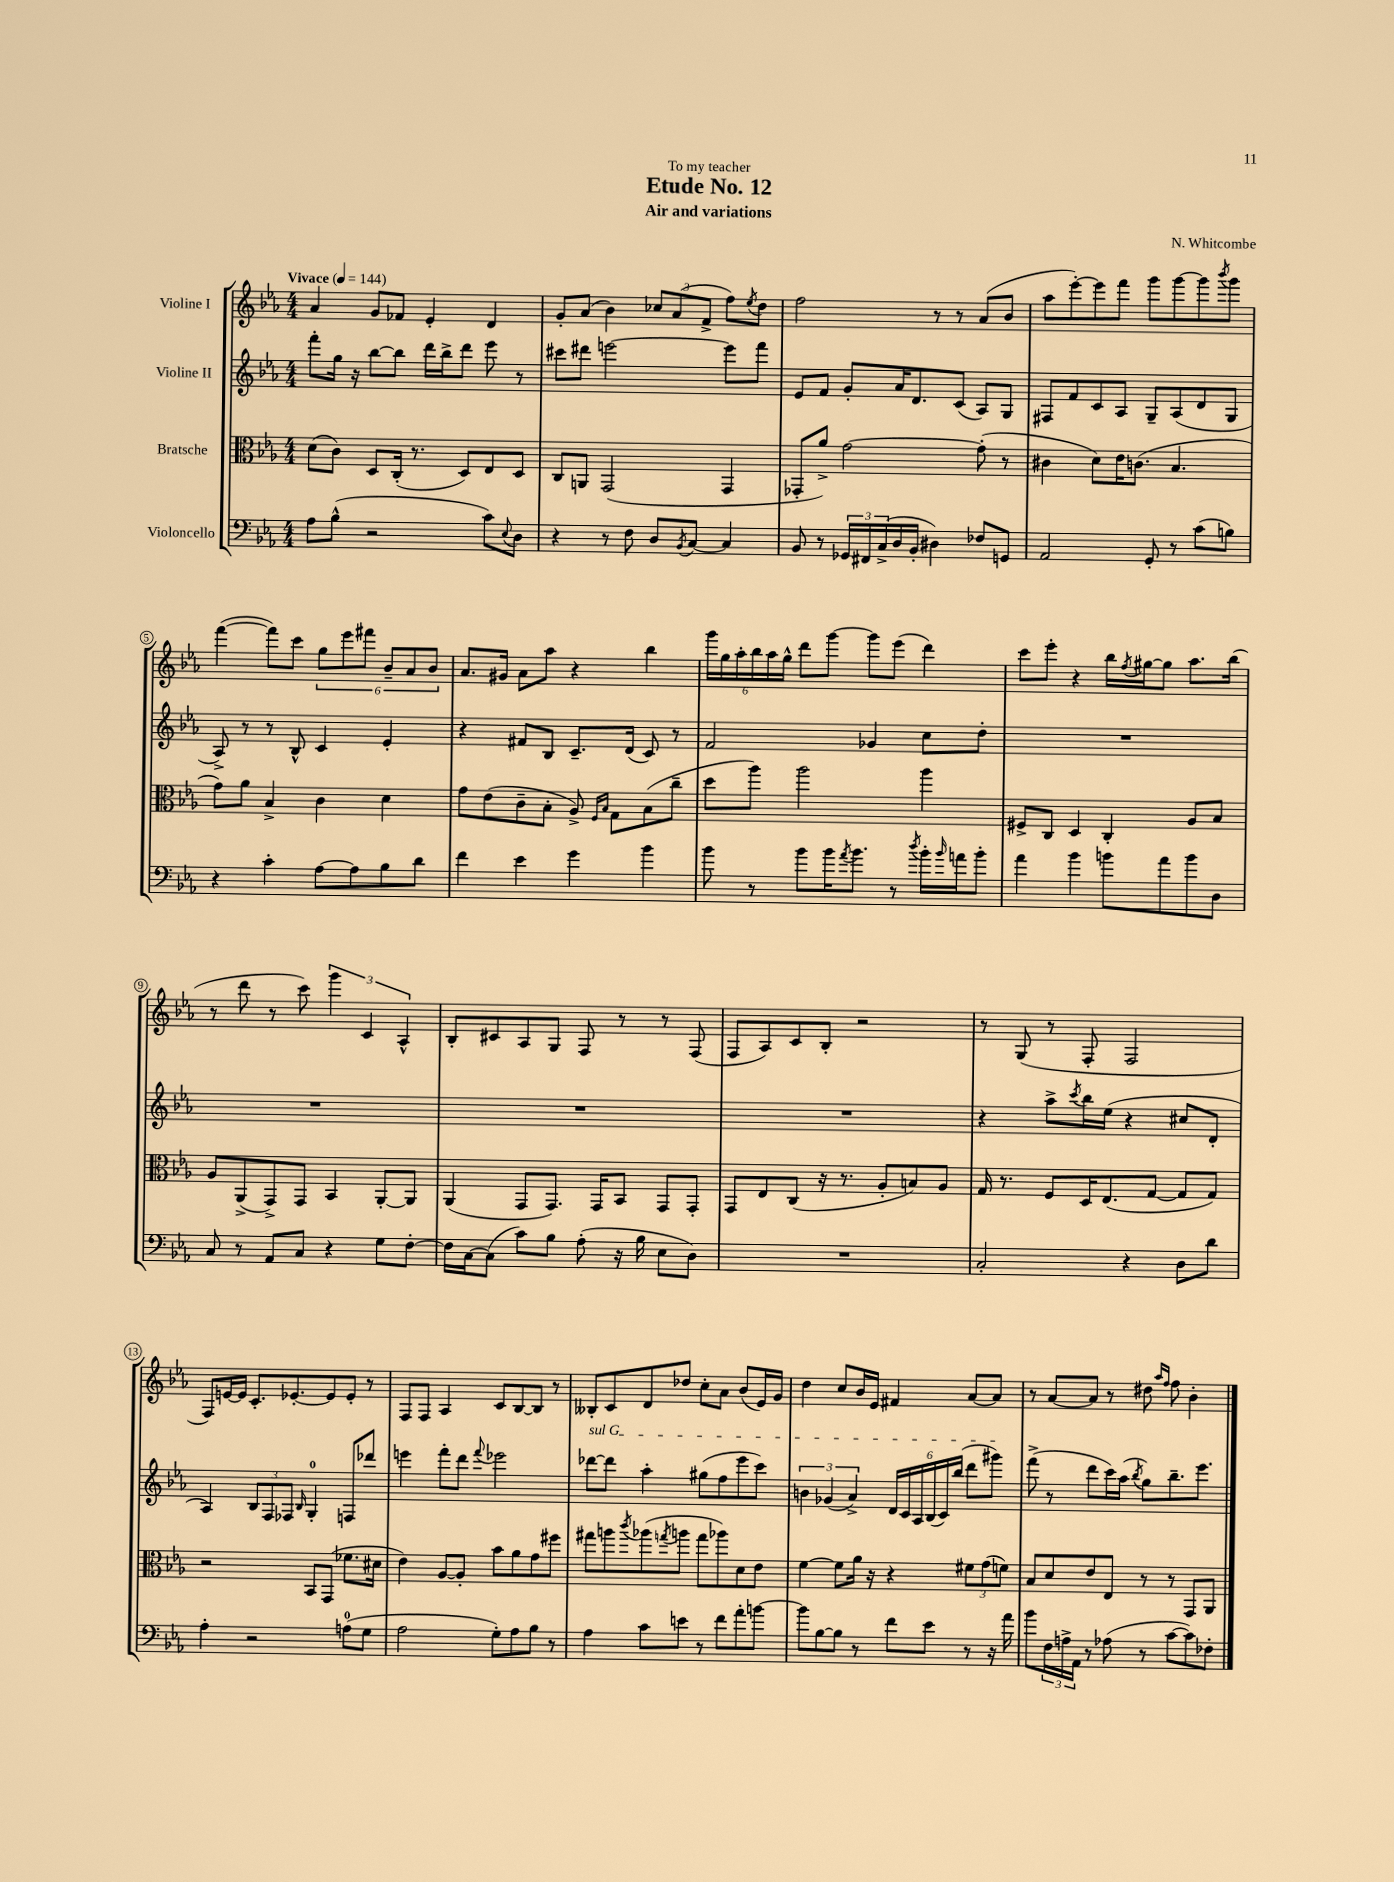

**kern	**kern	**kern	**kern
*staff4	*staff3	*staff2	*staff1
*clefF4	*clefC3	*clefG2	*clefG2
*k[b-e-a-]	*k[b-e-a-]	*k[b-e-a-]	*k[b-e-a-]
*M4/4	*M4/4	*M4/4	*M4/4
*MM144	*MM144	*MM144	*MM144
8A-\L	(8d\L	8fff'\L	4a-/
(8B-^^\J	8c\J)	16gg\Jk	.
.	.	16r	.
2r	8D/L	[8bb-\L	8g/L
.	(16C'/Jk	8bb-\]J	8f-/J
.	8.r	.	.
.	.	16ddd\LL	4e-'/
.	.	16bb-^\J	.
.	8D/L)	8ddd\J	.
8c\L)	8E-/	8eee-\	4d/
8qqE-/	.	.	.
8D\J	8D/J	8r	.
=	=	=	=
4r	8C/L	8ccc#\L	8g'/L
.	8AA/J	8ddd#\J	(8a-/J
8r	(2GG/	[2eee\	4b-\)
8F\	.	.	.
8D/L	.	.	12cc-/L
.	.	.	(12a-/
8qBB-/	.	.	.
[8C/J	.	.	.
.	.	.	12f^/J
4C/]	4GG/	8eee\]L	8ff\L)
.	.	.	8qee-/
.	.	8fff\J	8dd\J
=	=	=	=
8BB-/	8GG-'/L	8e-/L	2ff\
8r	8a-^/J)	8f/J	.
24GG-/LL	[2g\	8g'/L	.
24FF#/	.	.	.
(24C^/	.	.	.
16D/	.	16a-/K	.
16BB-'/JJ	.	8.d/	.
4D#\)	.	.	8r
.	.	(8c/J	8r
8F-/L	(8g'\]	8A-/L)	(8a-/L
8GG/J	8r	8G/J	8b-/J
=	=	=	=
2AA-/	4c#\	8F#/L	8aa-\L
.	.	8f/	[8eee-'\)
.	8d\L)	8c/	8eee-\]
.	16e-\K	8A-/J	8fff\J
.	(8.c\J	.	.
8GG'/	.	8G~/L	8ggg\L
8r	4.B-/	(8A-/	[8ggg\
(8c\L	.	8d/	8ggg\]
.	.	.	8qbbb-/
8B\J)	.	8G/J	8ggg\J
=	=	=	=
4r	8g\L)	8A-^/)	([4fff\
.	8a-\J	8r	.
4c'\	4B-^/	8r	8fff\]L)
.	.	8B-^^/	8ccc\J
[8A-\L	4c\	4c/	12gg\L
.	.	.	12eee-\
8A-\]	.	.	.
.	.	.	12fff#\J
8B-\	4d\	4e-'/	12b-~/L
.	.	.	12a-/
8d\J	.	.	.
.	.	.	12b-/J
=	=	=	=
4f\	8g\L	4r	8.a-/L
.	(8e-\	.	.
.	.	.	16g#/Jk
4e-\	8c~\	8f#/L	8a-\L
.	8B-'\J	8B-/J	8aa-\J
4g\	8A-^/)	8.c~/L	4r
.	16qqF/LL	.	.
.	16qqB-/JJ	.	.
.	8G\L	.	.
.	.	(16d/Jk	.
4b-\	(8B-\	8c/)	4bb-\
.	8cc~\J	8r	.
=	=	=	=
8b-\	8dd\L	2f/	24ggg\LL
.	.	.	24gg\
.	.	.	24aa-'\
8r	8aa-\J)	.	24bb-\
.	.	.	24aa-\
.	.	.	24gg^^\JJ
8b-\L	2aa-\	.	8ddd\L
16b-\K	.	.	[8ggg\J
8qa-/	.	.	.
8.b-\J	.	.	.
.	.	4g-/	8ggg\]L
8r	.	.	(8eee-\J
8qdd/	.	.	.
16b-'\LL	4aa-\	8cc\L	4ddd\)
16qqb-/	.	.	.
16a\J	.	.	.
8b-'\J	.	8dd'\J	.
=	=	=	=
4a-\	8F#^/L	1r	8ccc\L
.	8C/J	.	8eee-'\J
4b-\	4D/	.	4r
8b\L	4C'/	.	16bb-\LL
.	.	.	8qff/
.	.	.	[16gg#\J
8a-\	.	.	8gg#\]J
8b\	8A-/L	.	8.aa-\L
8D\J	8B-/J	.	.
.	.	.	(16bb-\Jk
=	=	=	=
8C/	8A-/L	1r	8r
8r	(8AA-^/	.	8ddd\
8AA-/L	8GG^/)	.	8r
8C/J	8GG/J	.	8ccc\)
4r	4BB-/	.	6ggg\
.	.	.	6c/
8G\L	[8AA-'/L	.	.
.	.	.	6A-^^/
[8F'\J	8AA-/]J	.	.
=	=	=	=
16F\]LL	(4AA-/	1r	8B-'/L
[16C\J	.	.	.
(8C\]J	.	.	8c#/
8c\L)	8GG/L	.	8A-/
8B-\J	8.GG/J)	.	8G/J
(8A-'\	.	.	8F/
.	16GG/LK	.	.
16r	8BB-/J	.	8r
16B-\	.	.	.
8E-\L	8GG/L	.	8r
8D\J)	8GG'/J	.	(8F/
=	=	=	=
1r	8GG/L	1r	8F/L
.	8E-/	.	8A-/)
.	(8C/J	.	8c/
.	16r	.	8B-'/J
.	8.r	.	.
.	.	.	2r
.	8A-'/L	.	.
.	8B/)	.	.
.	8A-/J	.	.
=	=	=	=
2C'/	16G/	4r	8r
.	8.r	.	.
.	.	.	(8G/
.	8F/L	8aa-^\L	8r
.	.	8qccc/	.
.	16D/K	16bb-\L	8F'/
.	(8.E-/	(16ee-\JJ	.
4r	.	4r	2F/
.	[8G/J	.	.
8D\L	8G/]L	8cc#/L	.
8d\J	8G/J)	8d'/J	.
=	=	=	=
4A-'\	2r	4A-/)	8F/L)
.	.	.	[16e/L
.	.	.	16e/]JJ
2r	.	12B-/L	8.c'/L
.	.	12F/	.
.	.	12F-/J	.
.	.	.	[8.e-'/
.	.	16qqB-/	.
.	8BB-/L	4G'/	.
.	(8GG/J	.	8e-/]
(8A\L	8.f-\L	8F/L	8e-'/J
8G\J	.	8ddd-/J	8r
.	16d#\Jk	.	.
=	=	=	=
2A-\	4e-\)	4eee\	8F/L
.	.	.	8F/J
.	[8A-/L	8fff'\L	4A-/
.	8A-'/]J	8ddd\J	.
.	.	8qqfff/	.
8G'\L)	8b-\L	2eee-\	8c/L
8A-\	8a-\	.	[8B-/
8B-\J	8g\	.	8B-/]J
8r	8ff#\J	.	8r
=	=	=	=
4A-\	8gg#\L	[8ddd-\L	8B--'/L
.	8aa\	8ddd-\]J	8c/
.	8qccc/	.	.
8c\L	(8aa-\	4aa-'\	8d/
.	8qgg/	.	.
8e\J	8aa\J	.	8dd-/J
8r	8gg\L	(8gg#\L	8cc'\L
8f\L	8aa-\)	8ff\	8a-\J
8a-'\	8d\	8eee-\	(8b-/L
[8b\J	8e-\J	8ccc\J)	16e-/L)
.	.	.	16g/JJ
=	=	=	=
8b\]L	[4f\	6b\	4dd\
[8B-\	.	.	.
.	.	(6g-/	.
8B-\]J	8f\]L	.	8cc/L
.	.	6a-^/)	.
8r	16a-\Jk	.	16b-/L
.	16r	.	16e-/JJ
8f\L	4r	24d/LL	4f#/
.	.	24c/	.
.	.	24A-/	.
8e-\J	.	(24B-/	.
.	.	24c/)	.
.	.	(24bb-/JJ	.
8r	12f#\L	8ddd\L	[8a-/L
.	(12g\	.	.
16r	.	8ggg#\J)	8a-/]J
.	12f\J)	.	.
16a-\	.	.	.
=	=	=	=
8b-\L	8B-/L	(8fff^\	8r
24F\L	8d/	8r	[8a-/L
24A^\	.	.	.
24AA-\JJ	.	.	.
8r	8e-/	8ddd\L	8a-/]J
(8A-\	8E-/J	16ccc\L)	8r
.	.	(16aa-\JJ	.
.	.	8qbb-/	.
8r	8r	8gg\L)	8dd#\
.	.	.	16qqaa-/LL
.	.	.	16qqff/JJ
[8c\L	8r	8.bb-~\	8ff\
8c\])	8GG/L	.	4b-'\
.	.	8.eee-\J	.
8F-'\J	8AA-/J	.	.
==	==	==	==
*-	*-	*-	*-
